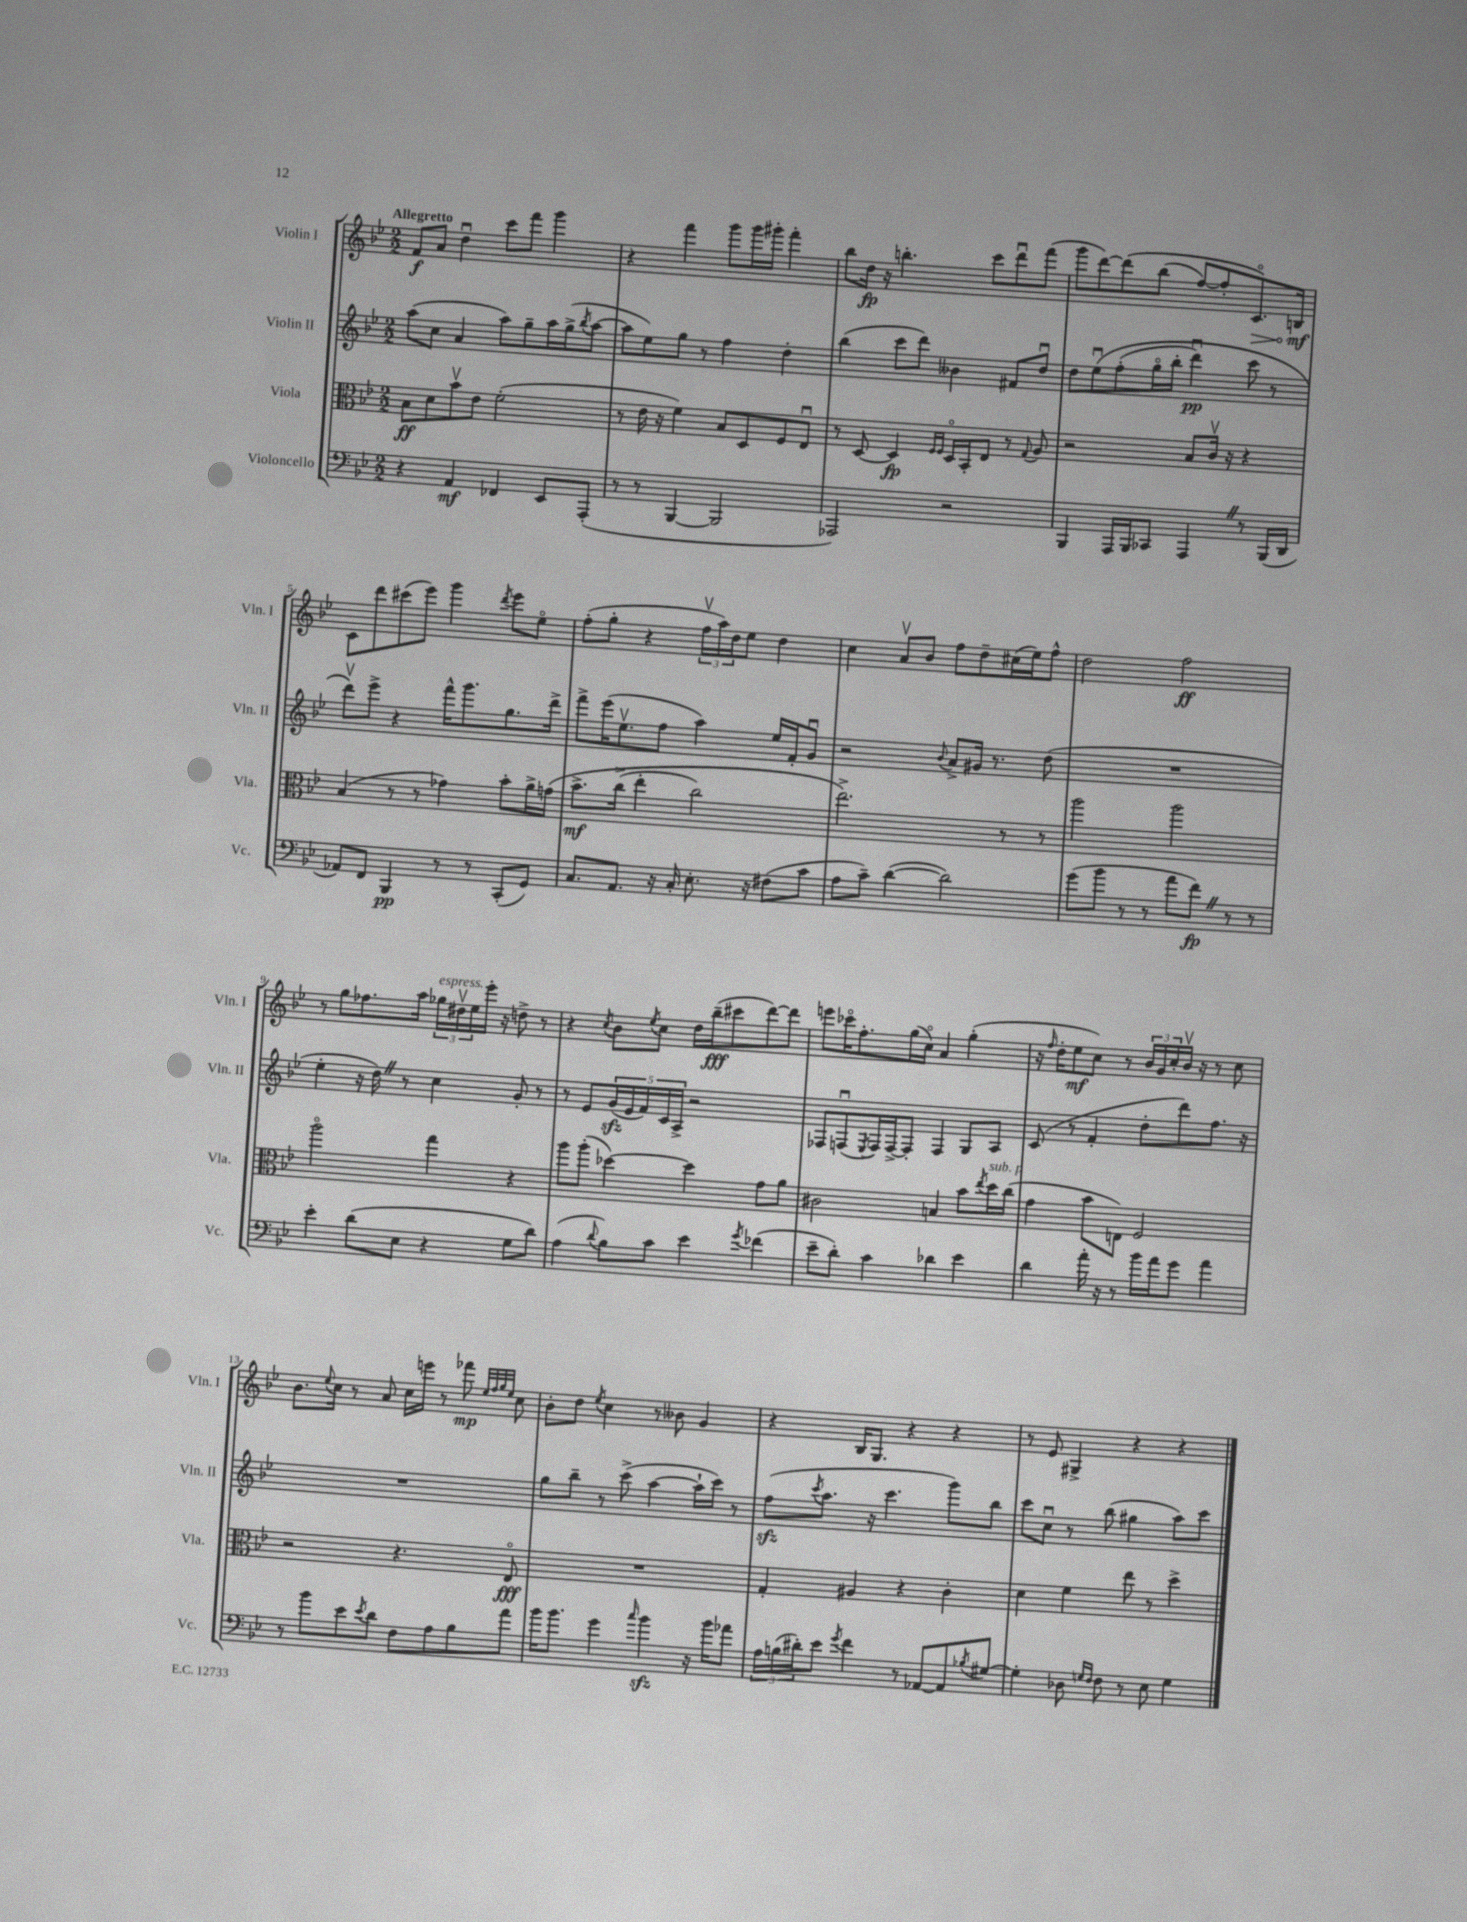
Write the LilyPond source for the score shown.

<<
\new StaffGroup <<
\new Staff = "s0" \with { instrumentName = "Violin I" shortInstrumentName = "Vln. I" } {
    \clef treble \key bes \major \numericTimeSignature \time 2/2 \tempo "Allegretto"
    f'8\f a'8 d''4\downbow c'''8 f'''8 g'''4 |
    r4 f'''4 g'''8 g'''16 gis'''16-. f'''4-. |
    bes''8 d''16\fp r16 b''4.-. c'''8 d'''8\downbow f'''8( |
    g'''8 d'''8~) d'''8\( bes''8( f''8~) f''8-. \once \override Hairpin.circled-tip = ##t c'8.\flageolet\>\) b16\mf\! |
    c'8 d'''8 cis'''8( ees'''8) g'''4 \acciaccatura { d'''8 } ees'''8 ees''8\flageolet |
    f''8-.( g''8-. r4 \tuplet 3/2 { f''16\upbow a''16) d''16 } ees''8 d''4 |
    c''4 a'8\upbow bes'8 f''8 d''8-- cis''16( ees''16) f''8-^ |
    d''2 f''2\ff |
    r8 g''8 fes''8. a''16 \tuplet 3/2 { ges''16^\markup { \italic "espress." } dis''16\upbow ees''16 } ees'''16-. r16 d''8-> r8 |
    r4 \acciaccatura { c''8 } bes'8 \acciaccatura { ees''8 } c''8 d''16 bes''16--\fff( cis'''8 d'''8~) d'''8 |
    e'''8 ces'''16\flageolet f''8.-. g''16( c''16\flageolet) a'4 g''4-.( |
    r16 \grace { f''16 } d''16-. ees''8\mf c''8) r8 \tuplet 3/2 { bes'16 g'16 c''16-. } bes'16\upbow r16 r8 c''8 |
    bes'8. \appoggiatura { ees''8 } c''16 r8 a'8 c''16 e'''16 r8 fes'''8\mp \grace { ees''32 f''32 g''32 ees''32 } c''8 |
    bes'8-. d''8 \acciaccatura { ees''8 } c''4 r8 beses'8 g'4 |
    r4 bes16 g8. r4 r4 |
    r8 ees'8 gis4-> r4 r4 \bar "|." |
}
\new Staff = "s1" \with { instrumentName = "Violin II" shortInstrumentName = "Vln. II" } {
    \clef treble \key bes \major \numericTimeSignature \time 2/2
    a''8( c''8 a'4 a''8) g''8-- a''16 g''16->( \acciaccatura { bes''8 } a''8~ |
    a''8 ees''8) g''8 r8 f''4 d''4-. |
    bes''4( c'''8 d'''8) beses'4 fis'8 d''8\downbow |
    d''8 ees''8\downbow\( f''8-.( g''16\flageolet bes''16-. d'''4\downbow\pp) c'''8 r8 |
    d'''8\upbow\) ees'''8-> r4 f'''16-^ g'''8. g''8. d'''16-> |
    f'''8-> ees'''16( ees''8.\upbow f''8 a''4) ees''16 f'16-. g'8\downbow |
    r2 \appoggiatura { bes'8 } a'8-> gis'16 r8. d''8( |
    R1 |
    ees''4-. r16 d''16) \once \override BreathingSign.text = \markup { \musicglyph "scripts.caesura.straight" } \breathe r8 c''4 g'8-. r8 |
    r8 ees'8 \tuplet 5/4 { g'16\sfz( ees'16 f'16) c'16 a16-> } r2 |
    fes8 f8\downbow( \acciaccatura { ees8 } f16) f16~-> f8-. f4 g8 a8 |
    c'8( r8 f'4-. d''8-. d'''8) f''8. r16 |
    R1 |
    g''8 bes''8-- r8 c'''8->( a''4~ a''16-! c'''16) r8 |
    f''8\sfz( \acciaccatura { c'''8 } a''8. r16 c'''4. g'''8) bes''8 |
    c'''8 c''8\downbow r8 bes''8( gis''4 a''8) c'''8 \bar "|." |
}
\new Staff = "s2" \with { instrumentName = "Viola" shortInstrumentName = "Vla." } {
    \clef alto \key bes \major \numericTimeSignature \time 2/2
    bes8\ff d'8 bes'8\upbow ees'8 f'2-.( |
    r8 ees'16 r16 f'4) bes8 d8 f8 ees8\downbow |
    r8 d8~ d4\fp \grace { f16 f16 } d16\flageolet bes,16-. ees8 r8 \appoggiatura { g8 } a8 |
    r2 bes8 c'16\upbow r16 r4 |
    bes4( r8 r8 ges'4) bes'8-. a'16-> g'16\( |
    bes'8.->\mf c''16->( ees''4-. c''2) |
    ees''2.->\) r8 r8 |
    a''2 a''2 |
    a''2\flageolet g''4 r4 |
    a''8 a''8-.( des''4~) des''4 g'8 a'8 |
    cis'2 b4 bes'8 \acciaccatura { ees''8 } d''16^\markup { \italic "sub. p" } c''16( |
    g'4 bes'8 e8) f2 |
    r2 r4. ees8\flageolet\fff |
    R1 |
    g4-. ais4 r4 c'4-. |
    d'4 f'4 ees''8 r8 d''4-> \bar "|." |
}
\new Staff = "s3" \with { instrumentName = "Violoncello" shortInstrumentName = "Vc." } {
    \clef bass \key bes \major \numericTimeSignature \time 2/2
    r4 a,4\mf fes,4 ees,8 a,,8-.( |
    r8 r8 bes,,4~ bes,,2 |
    aes,,2) r2 |
    bes,,4 a,,16 bes,,16 ces,8 a,,4 \once \override BreathingSign.text = \markup { \musicglyph "scripts.caesura.straight" } \breathe r8 bes,,16( d,16 |
    aes,8) f,8 bes,,4\pp r8 r8 c,8-.( g,8) |
    c8. a,8. r16 c16-. ees8.-. r16 fis8( c'8 |
    a8 c'8--) d'4~( d'2) |
    g'8( bes'8 r8 r8 a'8 f'8\fp) \once \override BreathingSign.text = \markup { \musicglyph "scripts.caesura.straight" } \breathe r8 r8 |
    ees'4-. d'8( ees8 r4 g8 d'8) |
    a4( \appoggiatura { d'8 } bes8) c'8 ees'4 \acciaccatura { g'8 } fes'4( |
    ees'8-- d'8-.) c'4 des'4 ees'4 |
    d'4 a'16-. r16 r8 bes'16 a'16 g'8 a'4 |
    r8 bes'8 ees'8 \acciaccatura { ees'8 } d'8 f8 a8 bes8 a'8 |
    bes'16 bes'8. g'4 \grace { c''16 } bes'4\sfz r16 bes'16 aes'8 |
    \tuplet 3/2 { a16 b16( dis'16-.) } ees'8 \acciaccatura { g'8 } f'4 r8 aes,8~ aes,8 \acciaccatura { bes8 } gis8~ |
    gis4-. des8 \grace { g16 f16 } f8 r8 ees8 g4 \bar "|." |
}
>>
>>
